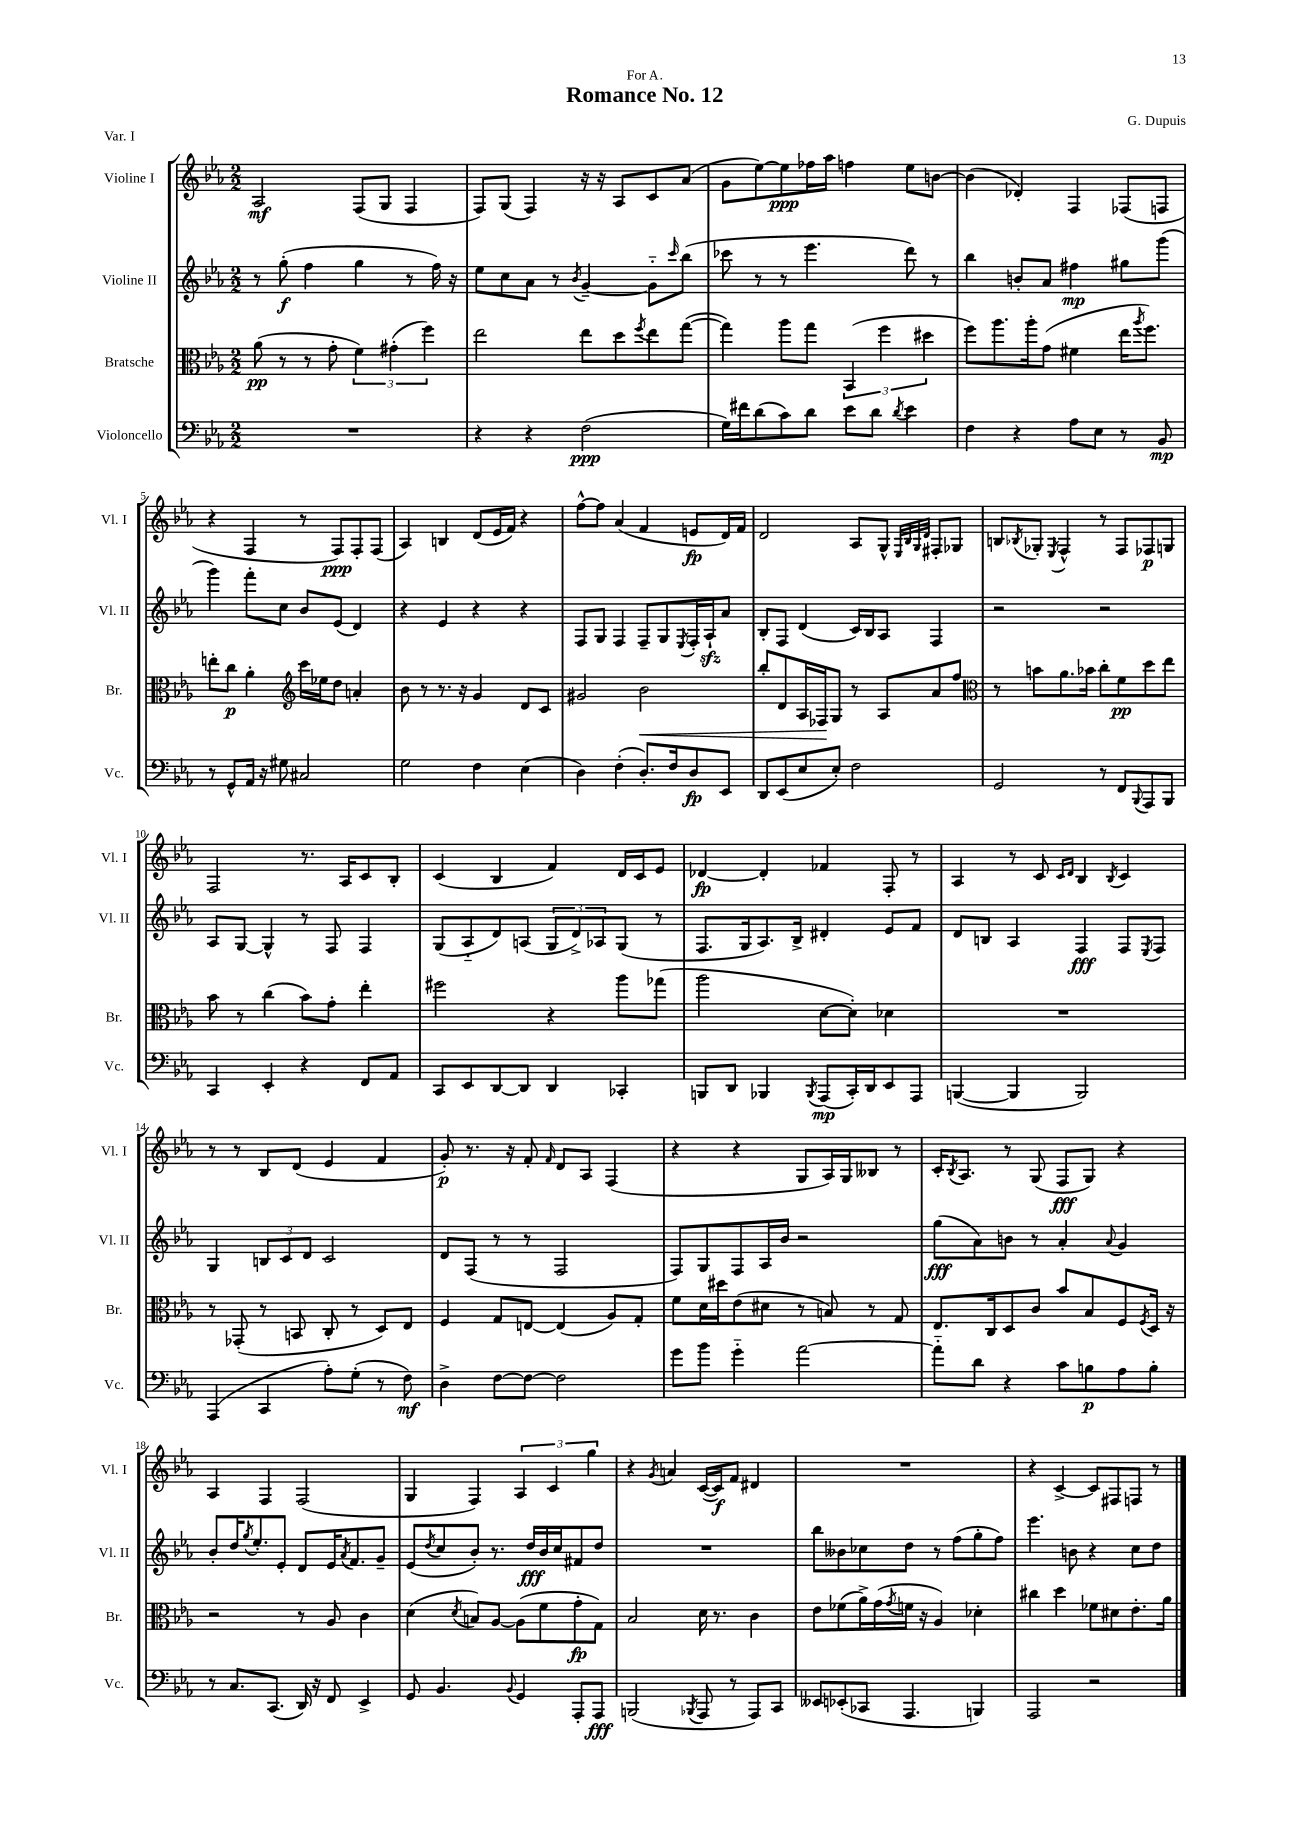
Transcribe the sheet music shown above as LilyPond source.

\header { title = "Romance No. 12" composer = "G. Dupuis" dedication = "For A." piece = "Var. I" }
<<
\new StaffGroup <<
\new Staff = "s0" \with { instrumentName = "Violine I" shortInstrumentName = "Vl. I" } {
    \clef treble \key ees \major \numericTimeSignature \time 2/2
    aes2\mf f8( g8 f4 |
    f8) g8( f4) r16 r16 aes8 c'8 aes'8( |
    g'8 ees''8~) ees''8\ppp fes''16 aes''16 f''4 ees''8 b'8~ |
    b'4( des'4-.) f4 fes8( f8 |
    r4 f4 r8 f8\ppp) f8-. f8( |
    aes4) b4 d'8( ees'16 f'16) r4 |
    f''8~-^ f''8 aes'4( f'4 e'8\fp d'16) f'16 |
    d'2 aes8 g8-^ \grace { ees32 bes32 g32 d'32 } fis8-. ges8 |
    b8 \acciaccatura { bes8 } ges8-. \acciaccatura { ees8 } f4-^ r8 f8 fes8\p g8 |
    f2 r8. aes16 c'8 bes8-. |
    c'4( bes4 f'4) d'16 c'16 ees'8 |
    des'4~\fp des'4-. fes'4 f8-. r8 |
    aes4 r8 c'8 \grace { c'16 d'16 } bes4 \acciaccatura { bes8 } c'4 |
    r8 r8 bes8 d'8( ees'4 f'4 |
    g'8-.\p) r8. r16 f'8-. \grace { f'16 } d'8 aes8 f4( |
    r4 r4 g8 aes16) g16 beses8 r8 |
    c'16-. \acciaccatura { bes8 } aes8. r8 g8( f8\fff g8) r4 |
    aes4 f4 f2( |
    g4 f4) \tuplet 3/2 { aes4 c'4 g''4 } |
    r4 \acciaccatura { g'8 } a'4 c'16~( c'16\f) f'8 dis'4 |
    R1 |
    r4 c'4~-> c'8 fis8 f8 r8 \bar "|." |
}
\new Staff = "s1" \with { instrumentName = "Violine II" shortInstrumentName = "Vl. II" } {
    \clef treble \key ees \major \numericTimeSignature \time 2/2
    r8 g''8-.\f( f''4 g''4 r8 f''16) r16 |
    ees''8 c''8 aes'8 r8 \acciaccatura { bes'8 } g'4~-- g'8-_ \grace { c'''16 } bes''8( |
    ces'''8 r8 r8 ees'''4. d'''8) r8 |
    bes''4 b'8-. aes'8 fis''4\mp gis''8 g'''8( |
    g'''4) f'''8-. c''8 bes'8 ees'8( d'4) |
    r4 ees'4 r4 r4 |
    f8 g8 f4 f8-- g8 \acciaccatura { ees8 } f16-. aes16-!\sfz aes'8 |
    bes8-. f8 d'4( c'16) bes16 aes8 f4 |
    r2 r2 |
    aes8 g8~ g4-^ r8 f8 f4 |
    g8( aes8-_ d'8) a8( \tuplet 3/2 { g8 d'8->) aes8 } g8( r8 |
    f8. g16 aes8.) bes16-> dis'4-. ees'8 f'8 |
    d'8 b8 aes4 f4\fff f8 \acciaccatura { ees8 } f8 |
    g4 \tuplet 3/2 { b8 c'8 d'8 } c'2 |
    d'8 f8( r8 r8 f2 |
    f8) g8 f8 aes16 bes'16 r2 |
    g''8\fff( aes'8) b'8 r8 aes'4-. \appoggiatura { aes'8 } g'4 |
    bes'8-. d''16 \acciaccatura { g''8 } ees''8.-. ees'8-. d'8 ees'16 \acciaccatura { aes'8 } f'8. g'8-- |
    ees'8( \acciaccatura { d''8 } c''8 bes'8-.) r8. d''16\fff bes'16 c''16 fis'8 d''8 |
    R1 |
    bes''8 beses'8 ces''8 d''8 r8 f''8( g''8-. f''8) |
    ees'''4. b'8 r4 c''8 d''8 \bar "|." |
}
\new Staff = "s2" \with { instrumentName = "Bratsche" shortInstrumentName = "Br." } {
    \clef alto \key ees \major \numericTimeSignature \time 2/2
    aes'8\pp( r8 r8 g'8-. \tuplet 3/2 { f'4) gis'4-.( f''4) } |
    ees''2 ees''8 d''8 \acciaccatura { f''8 } ees''8 g''8~( |
    g''4) aes''8 g''8 \tuplet 3/2 { bes,4( f''4 dis''4 } |
    f''8) aes''8. aes''16-. g'8( fis'4 ees''16 \acciaccatura { aes''8 } f''8.) |
    e''8-. c''8\p aes'4-. \clef treble c'''16 ees''16 d''8 a'4-. |
    bes'8 r8 r8. r16 g'4 d'8 c'8 |
    gis'2 bes'2\< |
    bes''8-. d'8 aes16 fes16\! g8 r8 aes8 aes'8 f''8 |
    \clef alto r8 b'8 aes'8. bes'16 c''8-. f'8\pp d''8 ees''8 |
    bes'8 r8 c''4( bes'8) g'8-. ees''4-. |
    fis''2 r4 aes''8 ges''8( |
    aes''2 d'8~ d'8-.) des'4 |
    R1 |
    r8 ges,8-.( r8 b,8 c8-. r8 d8) ees8 |
    f4 g8 e8~ e4( aes8) g8-. |
    f'8 d'16 dis''16 ees'8( dis'8 r8 b8) r8 g8 |
    ees8. c16 d8 c'8 bes'8 bes8 f8 \acciaccatura { f8 } d16 r16 |
    r2 r8 aes8 c'4 |
    d'4( \acciaccatura { d'8 } b8) aes8~ aes8( f'8 g'8-.\fp g8) |
    bes2 d'16 r8. c'4 |
    ees'8 fes'8( aes'16->) g'16( \acciaccatura { g'8 } f'16 r16 aes4) des'4-. |
    cis''4 d''4 fes'8 dis'8 ees'8.-. aes'16 \bar "|." |
}
\new Staff = "s3" \with { instrumentName = "Violoncello" shortInstrumentName = "Vc." } {
    \clef bass \key ees \major \numericTimeSignature \time 2/2
    R1 |
    r4 r4 f2\ppp( |
    g16) fis'16 d'8( c'8) d'8 ees'8 d'8 \acciaccatura { d'8 } ees'4 |
    f4 r4 aes8 ees8 r8 bes,8\mp |
    r8 g,8-^ aes,16 r16 gis8 cis2 |
    g2 f4 ees4( |
    d4) f4-.( d8.-.) f16 d8\fp ees,8 |
    d,8 ees,8( ees8 ees8-.) f2 |
    g,2 r8 f,8 \appoggiatura { bes,,8 } aes,,8 bes,,8 |
    c,4 ees,4-. r4 f,8 aes,8 |
    c,8 ees,8 d,8~ d,8 d,4 ces,4-. |
    b,,8 d,8 bes,,4 \acciaccatura { bes,,8 } aes,,8\mp( c,16-.) d,16 ees,8 aes,,8 |
    b,,4~( b,,4 b,,2) |
    aes,,4( c,4 aes8-.) g8-.( r8 f8\mf) |
    d4-> f8~ f8~ f2 |
    g'8 bes'8 g'4-_ aes'2~ |
    aes'8-_ d'8 r4 c'8 b8\p aes8 b8-. |
    r8 c8. c,8.( d,16) r16 f,8 ees,4-> |
    g,8 bes,4. \appoggiatura { bes,8 } g,4 aes,,8-. aes,,8\fff |
    b,,2( \acciaccatura { bes,,8 } aes,,8 r8 aes,,8) c,8 |
    eeses,8 ees,8-.( ces,8 aes,,4. b,,4) |
    aes,,2 r2 \bar "|." |
}
>>
>>
